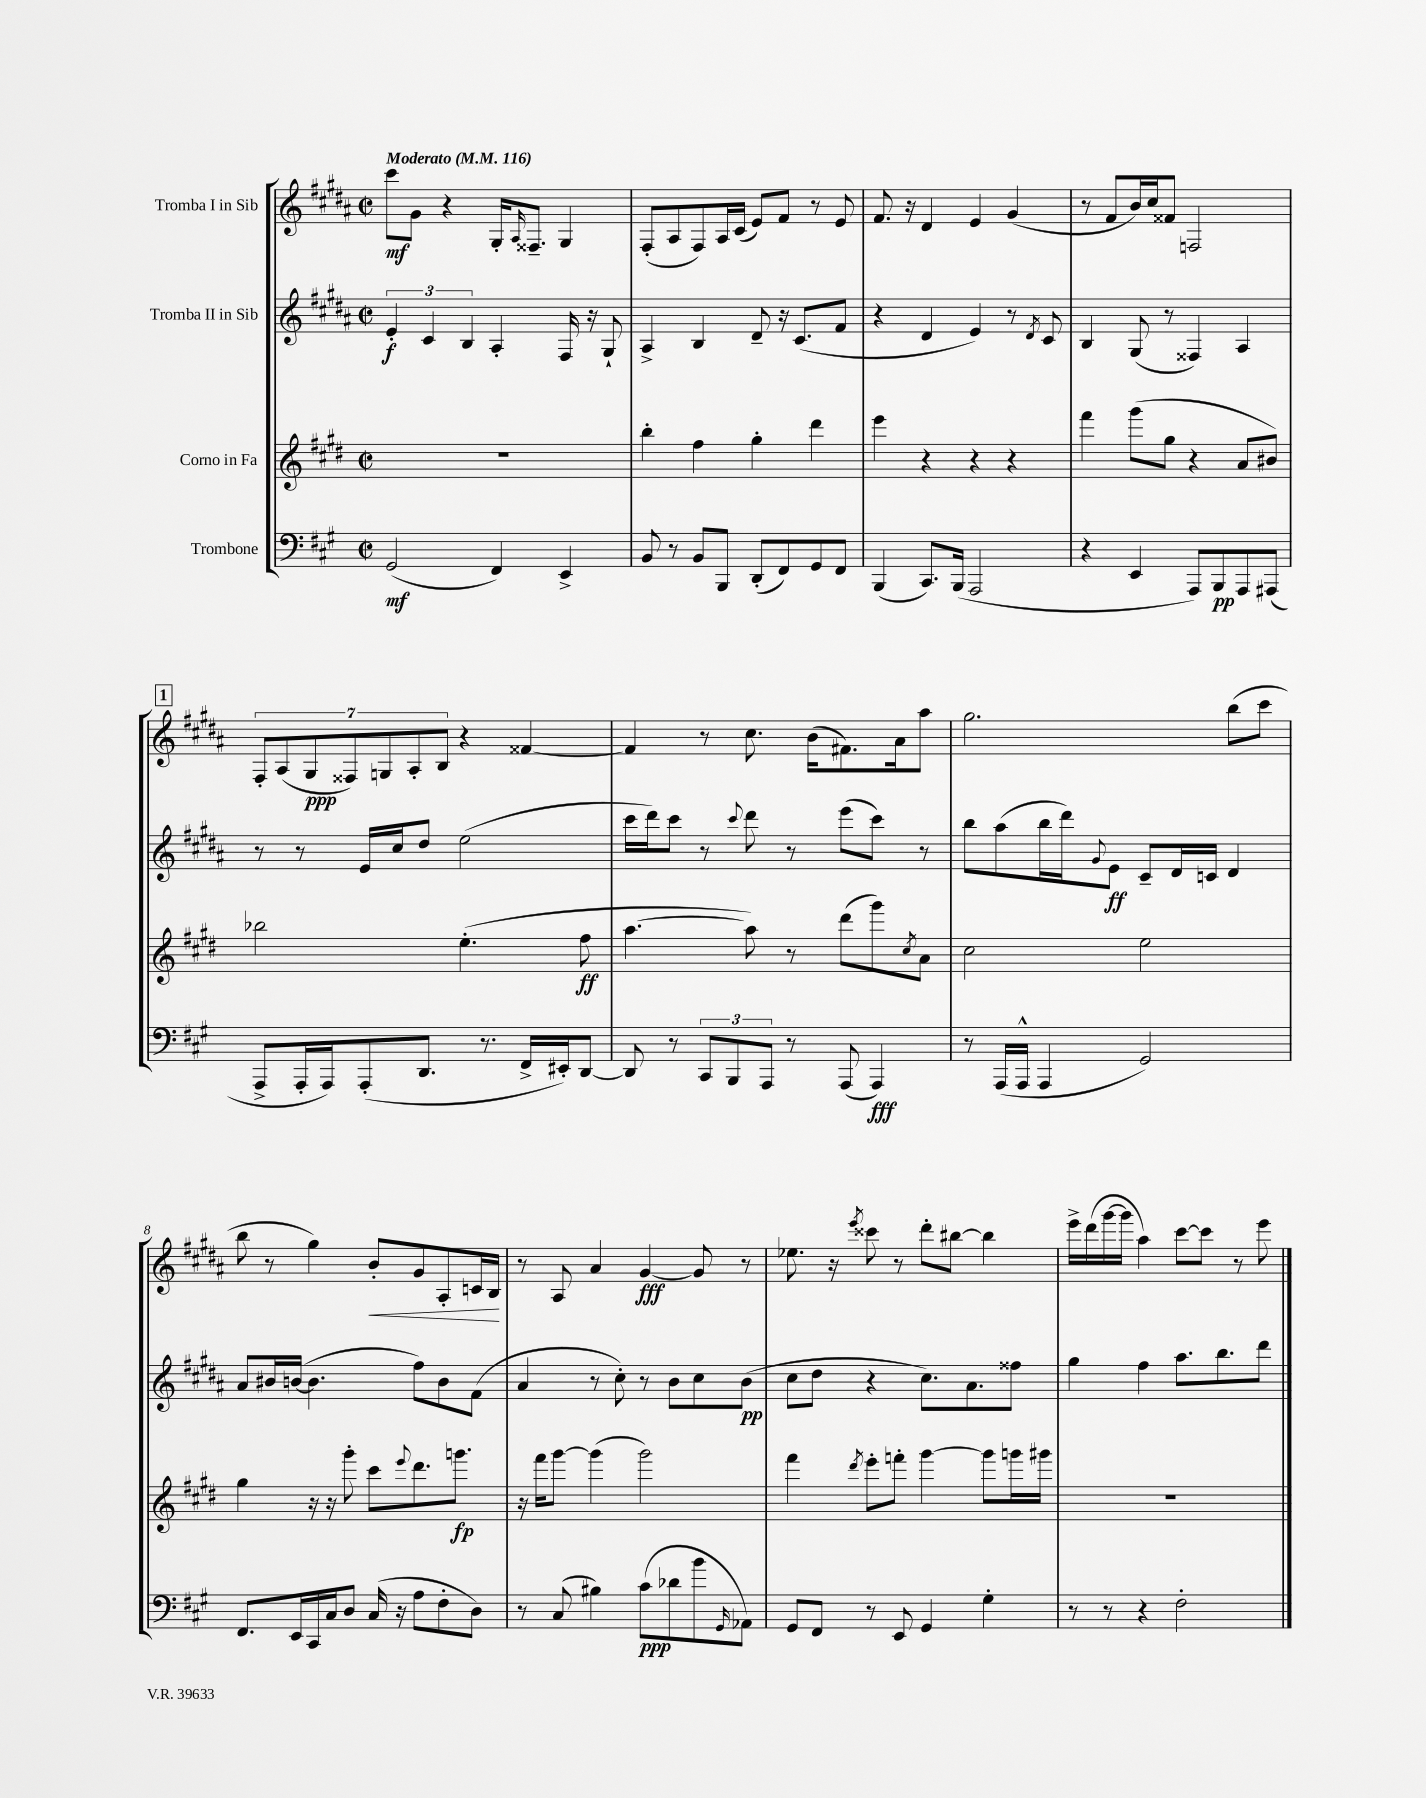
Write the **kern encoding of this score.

**kern	**kern	**kern	**kern
*staff4	*staff3	*staff2	*staff1
*clefF4	*clefG2	*clefG2	*clefG2
*k[f#c#g#]	*k[f#c#g#d#]	*k[f#c#g#d#a#]	*k[f#c#g#d#a#]
*M2/2	*M2/2	*M2/2	*M2/2
*met(c|)	*met(c|)	*met(c|)	*met(c|)
*MM116	*MM116	*MM116	*MM116
(2GG#	1r	6e'	8ccc#
.	.	.	8g#
.	.	6c#	.
.	.	.	4r
.	.	6B	.
4FF#)	.	4A#'	16G#'
.	.	.	16qqA#
.	.	.	8.F##~
4EE^	.	16F#	4G#
.	.	16r	.
.	.	8G#`	.
=	=	=	=
8BB	4bb'	4A#^	(8F#'
8r	.	.	8A#
8BB	4ff#	4B	8F#)
8BBB	.	.	16A#
.	.	.	(16c#
(8DD'	4gg#'	8d#~	8e)
8FF#)	.	16r	8f#
.	.	(8.c#	.
8GG#	4ddd#	.	8r
8FF#	.	8f#	8e
=	=	=	=
(4BBB	4eee	4r	8.f#
.	.	.	16r
8.CC#)	4r	4d#	4d#
(16BBB	.	.	.
2AAA	4r	4e)	4e
.	4r	8r	(4g#
.	.	8qd#	.
.	.	8c#	.
=	=	=	=
4r	4fff#	4B	8r
.	.	.	8f#
4EE	(8ggg#	(8G#	16b)
.	.	.	16cc#
.	8gg#	8r	8f##
8AAA)	4r	4F##)	2F
8BBB	.	.	.
8AAA	8a	4A#	.
(8AAA#	8b#)	.	.
=	=	=	=
8AAA^	2bb-	8r	14F#'
.	.	.	(14A#
16AAA'	.	8r	.
.	.	.	14G#
16AAA)	.	.	.
.	.	.	14F##)
(8AAA'	.	16e	.
.	.	.	14G
.	.	16cc#	.
.	.	.	14A#'
8.DD	.	8dd#	.
.	.	.	14B
.	(4.ee'	(2ee	4r
8.r	.	.	.
16FF#^	.	.	[4f##
16EE#')	.	.	.
[8DD	8ff#	.	.
=	=	=	=
8DD]	[4.aa	16ccc#	4f##]
.	.	16ddd#)	.
8r	.	8ccc#	.
12CC#	.	8r	8r
12BBB	.	.	.
.	.	8qqccc#	.
.	8aa])	8ddd#	8.cc#
12AAA	.	.	.
8r	8r	8r	.
.	.	.	(16b
(8AAA	(8ddd#	(8eee	8.f#)
4AAA)	8ggg#)	8ccc#)	.
.	.	.	16a#
.	8qcc#	.	.
.	8a	8r	8aa#
=	=	=	=
8r	2cc#	8bb	2.gg#
(16AAA	.	(8aa#	.
16AAA^^	.	.	.
4AAA	.	16bb	.
.	.	16ddd#)	.
.	.	8qqg#	.
.	.	8e	.
2GG#)	2ee	8c#~	.
.	.	16d#	.
.	.	16c	.
.	.	4d#	(8bb
.	.	.	8ccc#
=	=	=	=
8.FF#	4gg#	8a#	8bb
.	.	16b#	8r
16EE	.	([16b	.
16CC#	16r	4.b]	4gg#)
16C#	16r	.	.
8D	8ggg#'	.	.
(16C#	8ccc#	.	8b'
16r	.	.	.
.	8qqeee	.	.
8A	8.ddd#	8ff#)	8g#
8F#'	.	8b	8A#'
.	8.ggg	.	.
8D)	.	(8f#	16c
.	.	.	16B
=	=	=	=
8r	16r	4a#	8r
.	16fff#	.	.
(8C#	[8ggg#	.	8A#
4B#)	(4ggg#]	8r	4a#
.	.	8cc#')	.
(8c#	2ggg#)	8r	[4g#
8d-	.	8b	.
8b	.	8cc#	8g#]
16qqGG#	.	.	.
8AA-)	.	(8b	8r
=	=	=	=
8GG#	4fff#	8cc#	8.ee-
8FF#	.	8dd#	.
.	.	.	16r
.	8qddd#	.	8qeee
8r	8eee'	4r	8ccc##
8EE	8fff'	.	8r
4GG#	[4ggg#	8.cc#)	8ddd#'
.	.	.	[8bb#
.	.	8.a#	.
4G#'	8ggg#]	.	4bb#]
.	16ggg	8ff##	.
.	16ggg#	.	.
=	=	=	=
8r	1r	4gg#	16eee^
.	.	.	(16ddd#
8r	.	.	[16ggg#
.	.	.	16ggg#]
4r	.	4ff#	4aa#)
2F#'	.	8.aa#	[8ccc#
.	.	.	8ccc#]
.	.	8.bb	.
.	.	.	8r
.	.	8ddd#	8eee
==	==	==	==
*-	*-	*-	*-
